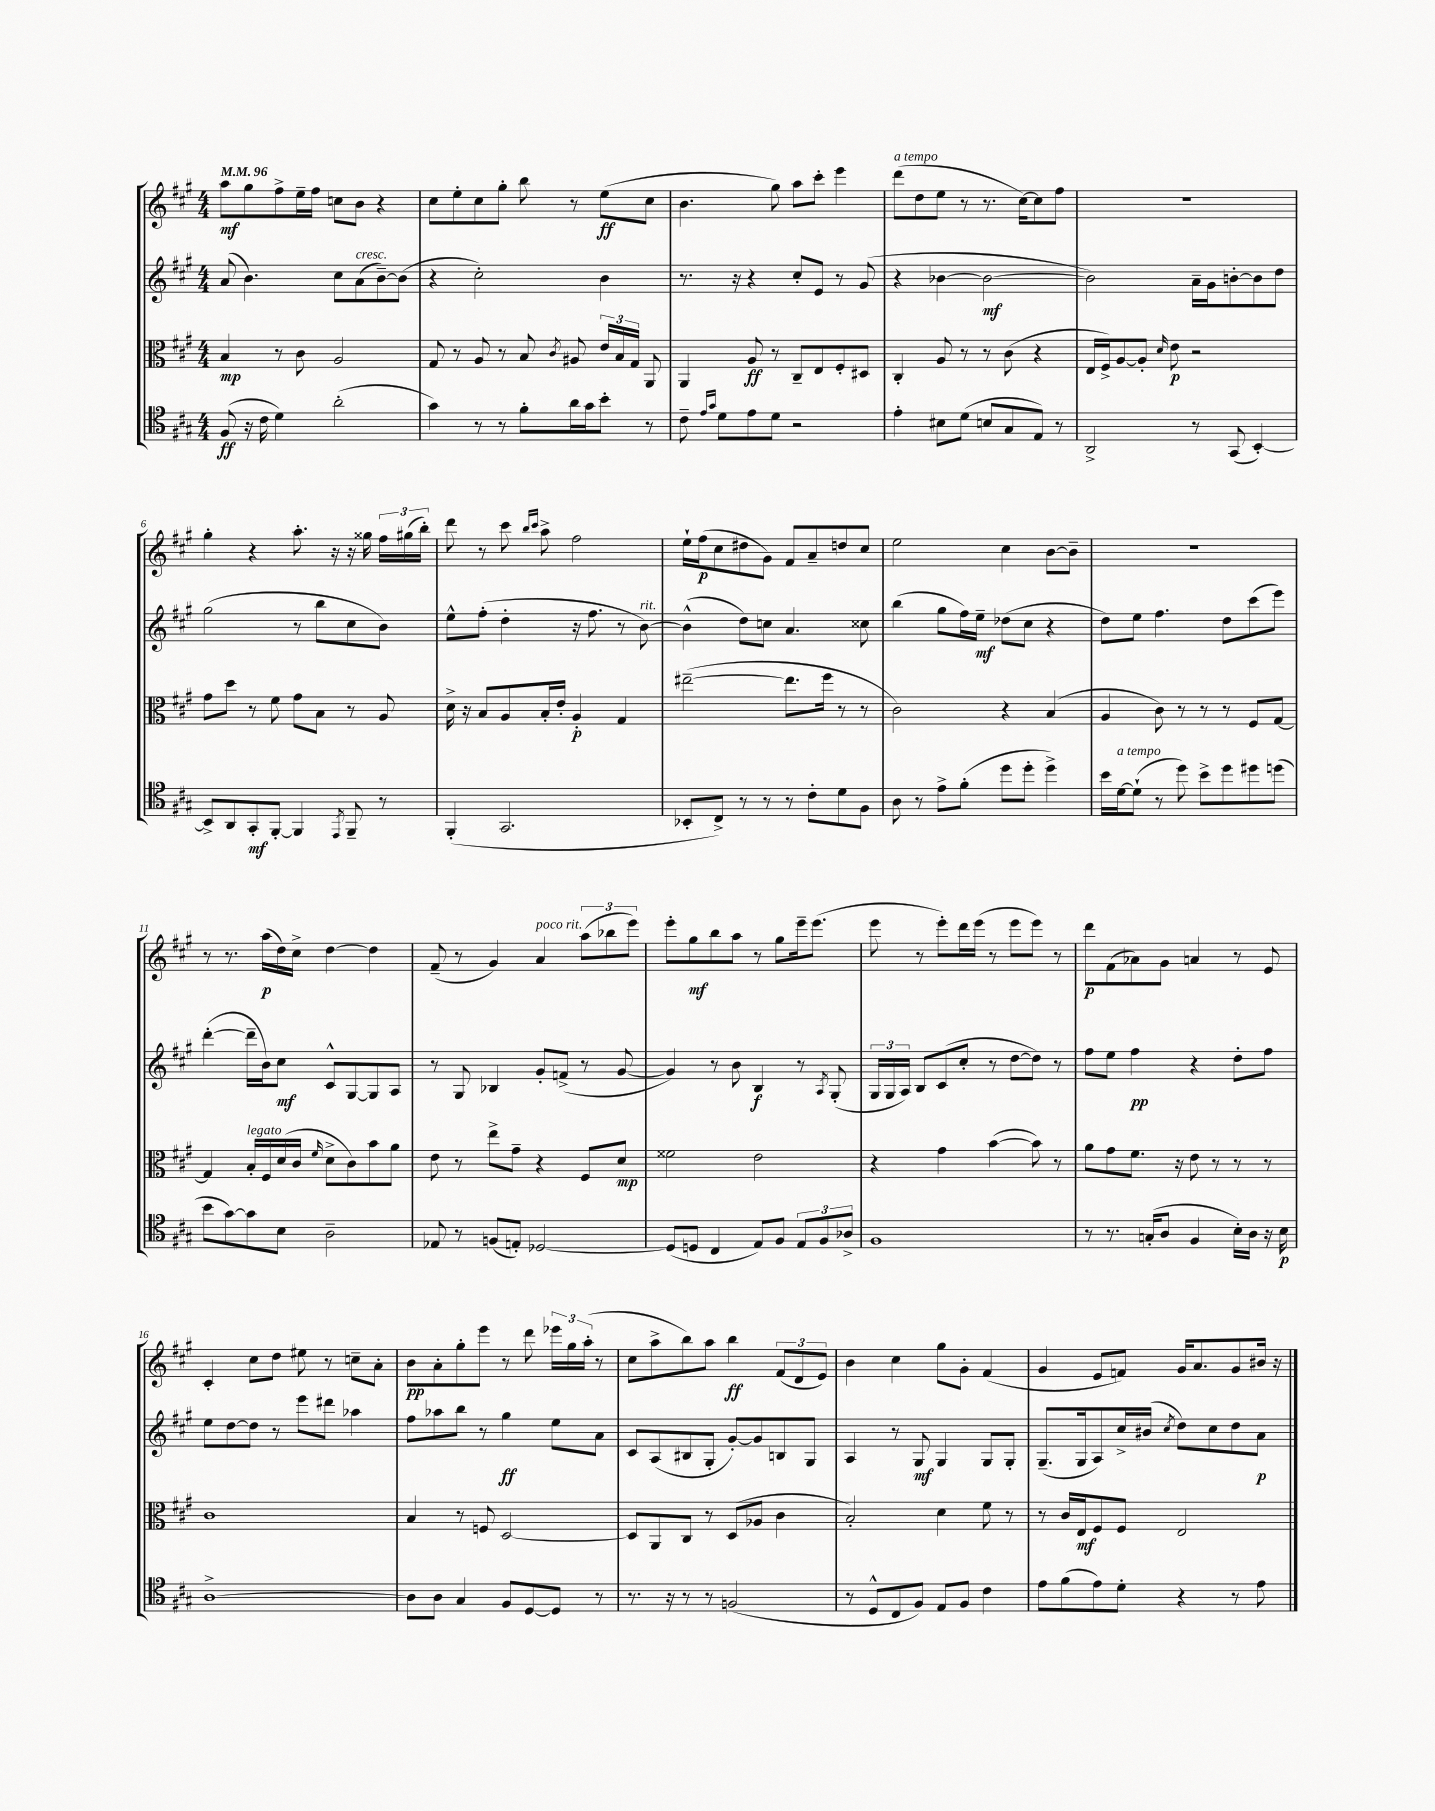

**kern	**kern	**kern	**kern
*staff4	*staff3	*staff2	*staff1
*clefC4	*clefC3	*clefG2	*clefG2
*k[f#c#g#]	*k[f#c#g#]	*k[f#c#g#]	*k[f#c#g#]
*M4/4	*M4/4	*M4/4	*M4/4
*MM96	*MM96	*MM96	*MM96
(8F#	4B	(8a	8aa
16r	.	4.b)	8gg#
16c#	.	.	.
4d)	8r	.	8ff#^
.	8c#	.	16ee~
.	.	.	16ff#
(2a'	2A	8cc#	8cc
.	.	(8a	8b
.	.	[8b~)	4r
.	.	(8b]	.
=	=	=	=
4g#)	8G#	4r	8cc#
.	8r	.	8ee'
8r	8A	2cc#')	8cc#
8r	8r	.	8gg#'
8f#'	8B	.	8bb
.	8qc#	.	.
16a	8A#	.	8r
16g#	.	.	.
8b'	24e	4b	(8ee
.	24B	.	.
.	24G#	.	.
8r	8AA	.	8cc#
=	=	=	=
8c#~	4AA	8.r	4.b
16qqe	.	.	.
16qqg#	.	.	.
8d	.	.	.
.	.	16r	.
8e	8A	4r	.
8d	8r	.	8gg#)
2r	8C#~	8cc#'	8aa
.	8E	8e	8ccc#'
.	8F#'	8r	4eee
.	8D#	(8g#	.
=	=	=	=
4e'	4C#'	4r	(8ddd
.	.	.	8dd
8B#	8A	[4b-	8ee
(8d	8r	.	8r
8B	8r	2b-_	8.r
8G#	(8c#	.	.
.	.	.	[16cc#)
8E)	4r	.	8cc#]
8r	.	.	8ff#
=	=	=	=
2AA^	16E	2b-])	1r
.	16F#^)	.	.
.	[8A	.	.
.	8A']	.	.
.	16qqd	.	.
.	8e	.	.
8r	2r	16a~	.
.	.	16g#	.
(8GG#	.	[8b'	.
[4BB')	.	8b]	.
.	.	8dd	.
=	=	=	=
8BB^]	8g#	(2gg#	4gg#'
8AA	8dd	.	.
8GG#'	8r	.	4r
[8FF#'	8f#	.	.
4FF#]	8g#	8r	8.aa'
.	8B	8bb	.
.	.	.	16r
8qEE	.	.	.
8FF#~	8r	8cc#	16r
.	.	.	16gg##
8r	8A	8b)	24ff#
.	.	.	(24gg#
.	.	.	24bb')
=	=	=	=
(4FF#'	16d^	8ee^^	8ddd
.	16r	.	.
.	8B	(8ff#'	8r
2.GG#	8A	4dd'	8ccc#
.	.	.	16qqbb
.	.	.	16qqccc#
.	16B'	.	8aa^
.	16e'	.	.
.	4A'	16r	2ff#
.	.	8.ff#	.
.	4G#	8r	.
.	.	[8b)	.
=	=	=	=
8BB-'	([2ee#~	(4b^^]	16ee`
.	.	.	(16ff#
8C#^)	.	.	8cc#
8r	.	8dd)	8dd#
8r	.	8cc	8g#)
8r	8.ee#]	4.a	8f#
8c#'	.	.	8a~
.	16ff#	.	.
8d	8r	.	8dd
8F#	8r	8cc##	8cc#
=	=	=	=
8A	2c#)	(4bb	2ee
8r	.	.	.
8e^	.	8gg#	.
(8f#'	.	16ff#)	.
.	.	16ee~	.
8dd	4r	(8dd-	4cc#
8dd'	.	8cc#	.
4dd^)	(4B	4r	[8b
.	.	.	8b~]
=	=	=	=
16b	4A	8dd)	1r
[16d	.	.	.
(8d`]	.	8ee	.
8r	8c#)	4.ff#	.
8dd)	8r	.	.
8b^	8r	.	.
8dd	8r	8dd	.
8dd#	8F#	(8ccc#	.
(8dd	[8G#	8eee)	.
=	=	=	=
8b	4G#]	([4ddd'	8r
[8g#)	.	.	8.r
8g#]	16B'	16ddd~]	.
.	16F#	16b)	(16aa
8B	(16d	8cc#	16dd)
.	16c#	.	16cc#^
.	16qqf#	.	.
2A~	8d^	8c#^^	[4dd
.	8c#)	[8G#	.
.	8b	8G#]	4dd]
.	8a	8A	.
=	=	=	=
8E-	8e	8r	(8f#~
8r	8r	8G#	8r
(8F	8ee^	4B-	4g#)
8E')	8g#~	.	.
[2D-	4r	8g#'	4a
.	.	(8f^	.
.	8F#	8r	(12aa
.	.	.	12bb-
.	8d	[8g#	.
.	.	.	12eee)
=	=	=	=
(8D-]	2f##	4g#])	8eee'
8D	.	.	8gg#
4C#	.	8r	8bb
.	.	8b	8aa
8E)	2e	4B	8r
8F#	.	.	8gg#
12E	.	8r	16eee~
.	.	.	(8.eee
12F#	.	.	.
.	.	8qA	.
.	.	(8G#'	.
12A-^	.	.	.
=	=	=	=
1F#	4r	24G#	8eee
.	.	24G#	.
.	.	24A)	.
.	.	8B	8r
.	4g#	(8c#	8eee')
.	.	8cc#'	16ddd
.	.	.	(16eee
.	([4b	8r	8r
.	.	[8dd	8eee
.	8b])	8dd])	8eee)
.	8r	8r	8r
=	=	=	=
8r	8a	8ff#	8ddd
8.r	8g#	8ee	(8f#
.	8.f#	4ff#	8a-)
(16G'	.	.	.
8A	.	.	8g#
.	16r	.	.
4F#	8e	4r	4a
.	8r	.	.
16B')	8r	8dd'	8r
16A	.	.	.
16r	8r	8ff#	8e
16B	.	.	.
=	=	=	=
[1A^	1c#	8ee	4c#'
.	.	[8dd	.
.	.	8dd]	8cc#
.	.	8r	8dd
.	.	8eee	8ee#
.	.	8ddd#	8r
.	.	4aa-	8cc~
.	.	.	8a'
=	=	=	=
8A]	4B	8ff#	8b
8A	.	8aa-	8a'
4G#	8r	8bb	8gg#'
.	8F	8r	8eee
8F#	[2D	4gg#	8r
[8D	.	.	8ddd
8D]	.	8ee	24eee-
.	.	.	24gg#
.	.	.	(24aa'
8r	.	8a	8r
=	=	=	=
8.r	8D]	8c#	8cc#
.	8AA	(8A	8aa^
16r	.	.	.
8r	8C#	8B#	8bb)
8r	8r	8G#'	8aa
(2F	(8D	[8g#')	4bb
.	8A-	8g#]	.
.	4c#	8B	(12f#
.	.	.	12d
.	.	8G#	.
.	.	.	12e)
=	=	=	=
8r	2B')	4A	4b
8D^^	.	.	.
8C#	.	8r	4cc#
8F#)	.	8G#	.
8E	4d	4G#	8gg#
8F#	.	.	8g#'
4c#	8f#	8G#	(4f#
.	8r	8G#'	.
=	=	=	=
8e	8r	(8.G#~	4g#
(8f#	16c#	.	.
.	16E	16G#	.
8e)	8F#	8A)	8e
8d'	8F#	16cc#^	8f)
.	.	(16b#	.
.	.	8qcc#	.
4r	2E	8dd)	16g#
.	.	.	8.a
.	.	8cc#	.
8r	.	8dd	8g#
8e	.	8a	16b#
.	.	.	16r
==	==	==	==
*-	*-	*-	*-
